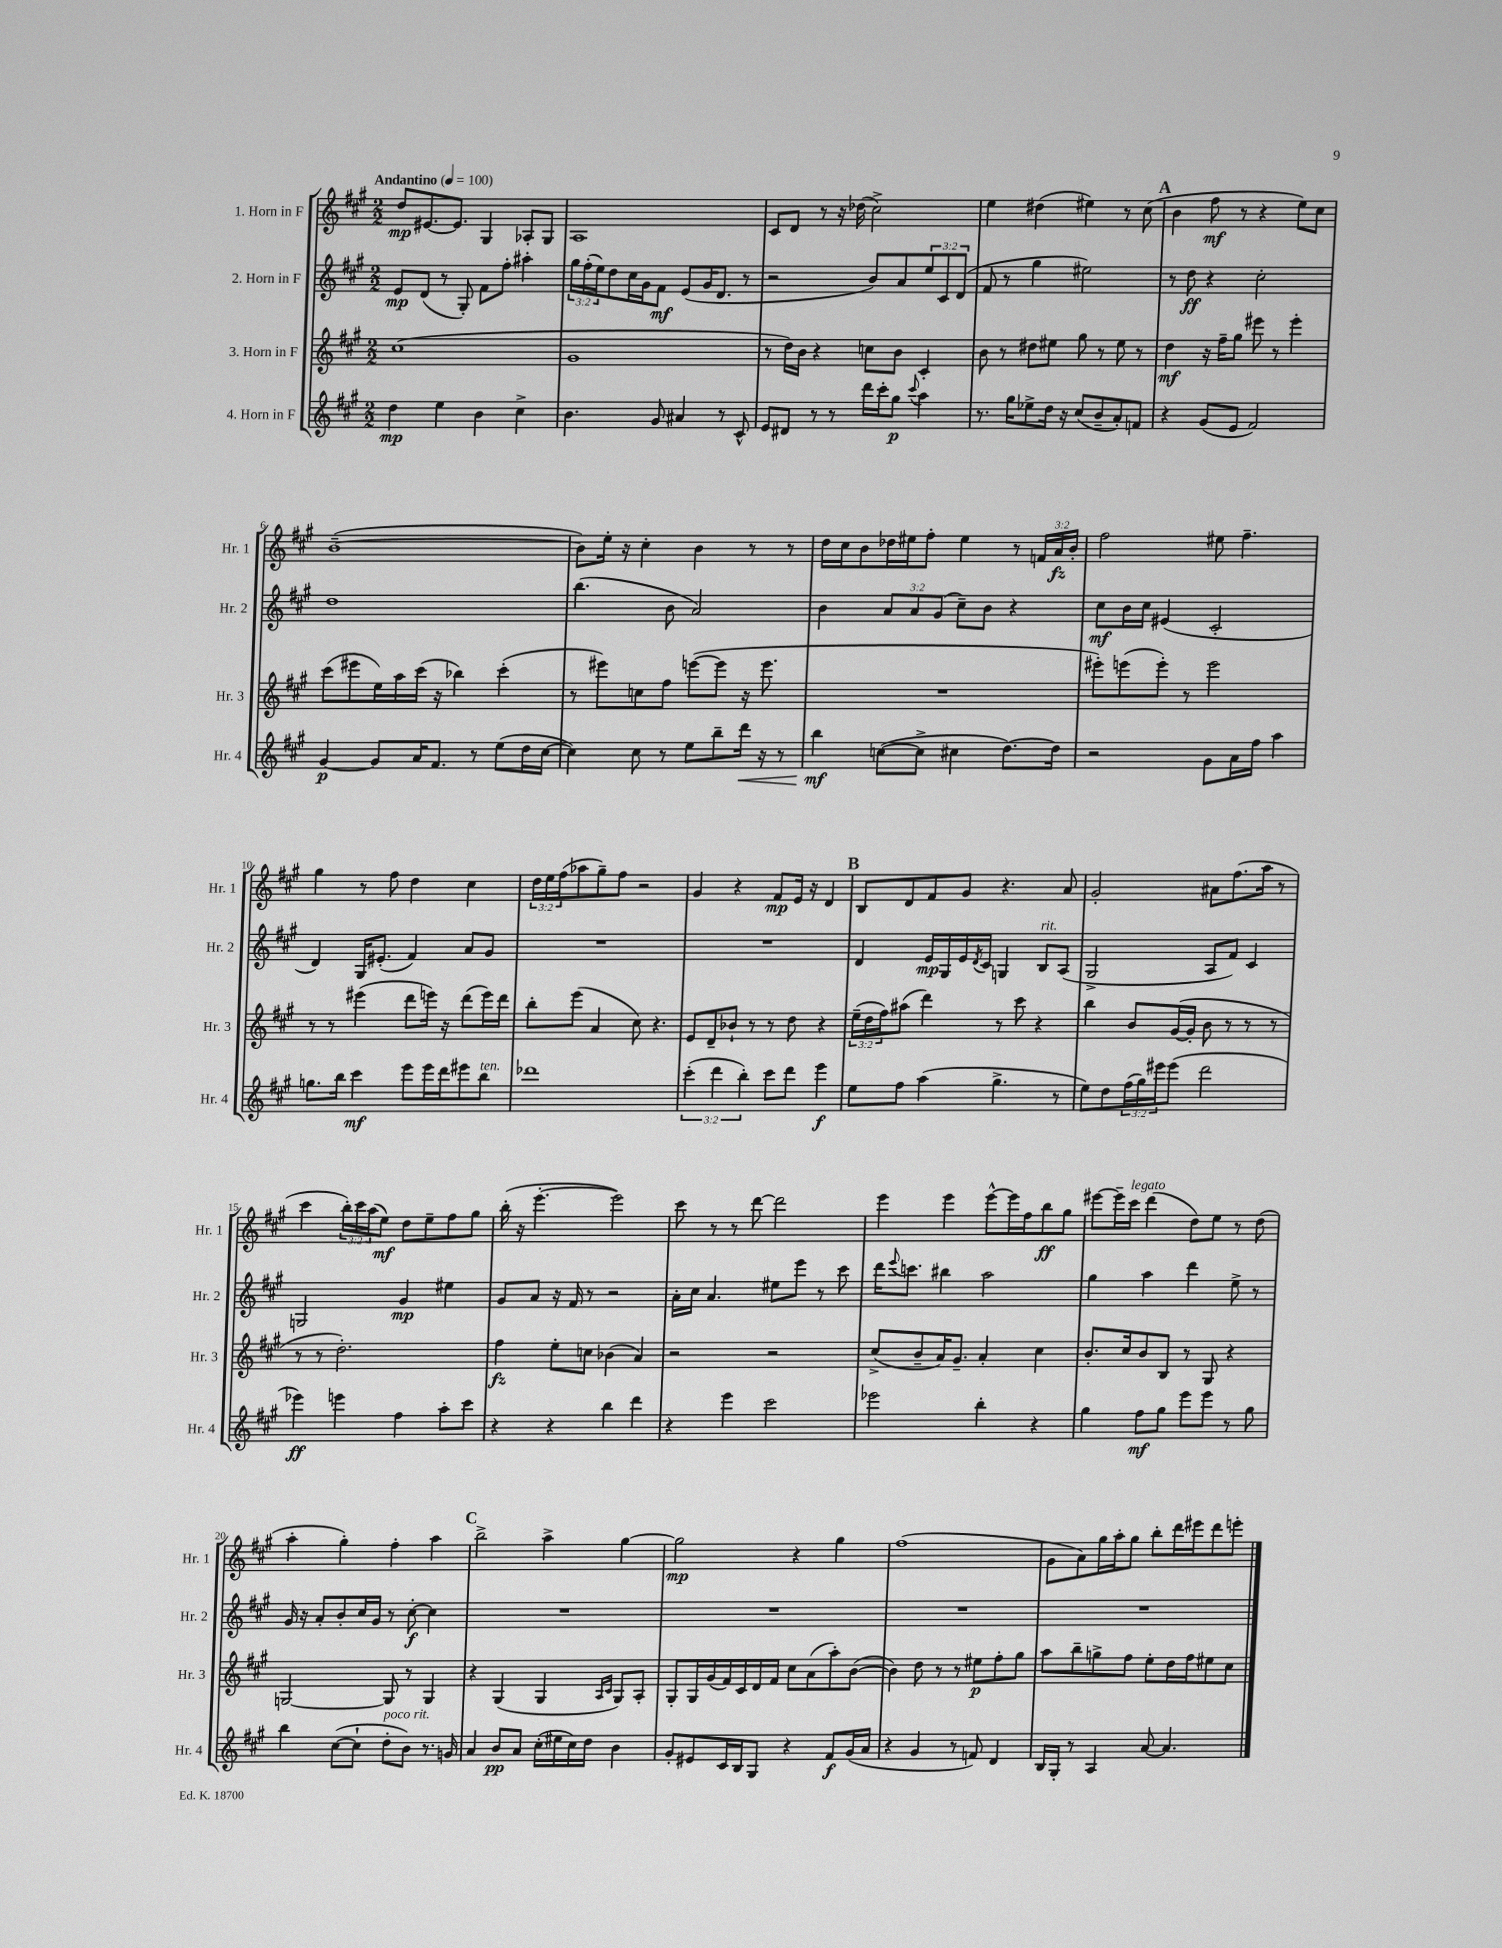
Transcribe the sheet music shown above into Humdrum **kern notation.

**kern	**kern	**kern	**kern
*staff4	*staff3	*staff2	*staff1
*clefG2	*clefG2	*clefG2	*clefG2
*k[f#c#g#]	*k[f#c#g#]	*k[f#c#g#]	*k[f#c#g#]
*M2/2	*M2/2	*M2/2	*M2/2
*MM100	*MM100	*MM100	*MM100
4dd	(1cc#	8e	8dd
.	.	(8d	[8.e#
4ee	.	8r	.
.	.	.	8.e#]
.	.	8G#')	.
4b	.	8f#	4G#
.	.	8ff#'	.
4cc#^	.	4aa#'	8A-'
.	.	.	8G#
=	=	=	=
4.b	1g#	24gg#	1A
.	.	(24ff#'	.
.	.	24ee)	.
.	.	8dd	.
.	.	16cc#	.
.	.	16g#	.
8g#	.	8f#	.
4a#	.	(8e	.
.	.	16g#	.
.	.	8.d	.
8r	.	.	.
8c#^^	.	8r	.
=	=	=	=
8e	8r	2r	8c#
8d#	16dd)	.	8d
.	16b	.	.
8r	4r	.	8r
8r	.	.	16r
.	.	.	(16dd-
16ddd	8cc	8b)	2cc#^)
16ccc#'	.	.	.
8gg#	8b	8a	.
8qqccc#	.	.	.
4aa	4c#'	12ee	.
.	.	12c#	.
.	.	(12d	.
=	=	=	=
8.r	8b	8f#	4ee
.	8r	8r	.
16gg#	.	.	.
8ee-^	8dd#	4gg#	(4dd#
16dd	8ee#	.	.
16r	.	.	.
(8cc#	8gg#	2ee#)	4ee#)
8b~	8r	.	.
8a')	8ee#	.	8r
8f	8r	.	(8cc#
=	=	=	=
4r	4dd	8r	4b
.	.	8dd	.
(8g#	16r	4r	8ff#
.	16ff#~	.	.
8e	8gg#	.	8r
2f#)	8eee#	2cc#'	4r
.	8r	.	.
.	4eee#'	.	8ee)
.	.	.	8cc#
=	=	=	=
[4g#	(8ccc#	1dd	([1b~
.	8eee#	.	.
8g#]	16ee)	.	.
.	16aa	.	.
16a	(16ccc#	.	.
8.f#	16r	.	.
.	4bb-)	.	.
8r	.	.	.
(8ee	(4ccc#'	.	.
16dd	.	.	.
[16cc#	.	.	.
=	=	=	=
4cc#])	8r	(4.bb	8b])
.	8eee#)	.	16ee'
.	.	.	16r
8cc#	8cc	.	4cc#'
8r	8ff#	8b	.
8ee	([8eee	2a)	4b
8bb~	8eee]	.	.
16ddd	16r	.	8r
16r	8.eee	.	.
8r	.	.	8r
=	=	=	=
4bb	1r	4b	16dd
.	.	.	16cc#
.	.	.	8b
([8cc	.	12a	16dd-
.	.	.	16ee#
.	.	12a	.
8cc^]	.	.	8ff#'
.	.	(12g#	.
4cc#	.	8cc#~)	4ee#
.	.	8b	.
[8.dd)	.	4r	8r
.	.	.	24f
.	.	.	24a
16dd]	.	.	.
.	.	.	24b'
=	=	=	=
2r	8eee#')	8cc#	2ff#
.	(8eee	16b	.
.	.	16cc#	.
.	8eee')	(4e#	.
.	8r	.	.
8g#	2eee	2c#'	8ee#
16a	.	.	4.ff#~
16ff#	.	.	.
4aa	.	.	.
=	=	=	=
8.gg	8r	4d)	4gg#
.	8r	.	.
16bb	.	.	.
4ccc#	(4eee#	16G#	8r
.	.	(8.e#'	.
.	.	.	8ff#
8eee	8ddd	4f#)	4dd
16eee	16eee)	.	.
16ddd	16r	.	.
8eee#	(8ddd	8a	4cc#
8bb	16eee)	8g#	.
.	16ddd	.	.
=	=	=	=
1ddd-	8bb'	1r	24dd
.	.	.	24ee
.	.	.	(24ff#
.	(8eee	.	8aa-
.	4a	.	8gg#~)
.	.	.	8ff#
.	8cc#)	.	2r
.	4.r	.	.
=	=	=	=
(6ccc#'	8e	1r	4g#
.	8d~	.	.
6ddd	.	.	.
.	8b-`	.	4r
6bb')	.	.	.
.	8r	.	.
8ccc#	8r	.	8f#
8ddd	8dd	.	16e
.	.	.	16r
4eee	4r	.	4d
=	=	=	=
8ee	(24ee~	4d	8B
.	24dd	.	.
.	24ff#)	.	.
8ff#	(8aa#	.	8d
(4aa	4ddd)	16e	8f#
.	.	16G#	.
.	.	16e	8g#
.	.	8qd	.
.	.	16c#	.
4.gg#^	8r	4G	4.r
.	8ccc#	.	.
.	4r	8B	.
8r	.	(8A	8a
=	=	=	=
8ee)	4bb	2G#^	2g#'
8dd	.	.	.
(24ff#	8b	.	.
24gg#)	.	.	.
24eee#	.	.	.
(8eee#	([16g#	.	.
.	16g#']	.	.
2ddd	8b	8A	8a#
.	8r	8f#)	(8.ff#
.	8r	4c#	.
.	.	.	16aa
.	8r	.	8r
=	=	=	=
4eee-)	8r	2G	4ccc#
.	8r	.	.
4eee	2.dd')	.	24bb')
.	.	.	24ccc#
.	.	.	(24aa
.	.	.	8ee)
4ff#	.	4g#	8dd
.	.	.	8ee~
8aa'	.	4ee#	8ff#
8ccc#	.	.	8gg#
=	=	=	=
4r	4ff#	8g#	(16bb'
.	.	.	16r
.	.	8a	[4.eee'
4r	8ee'	16r	.
.	.	16f#	.
.	8cc	8r	.
4bb	(4b-	2r	2eee])
4ddd	4a)	.	.
=	=	=	=
4r	2r	16a'	8ccc#
.	.	16cc#	.
.	.	4.a	8r
4eee	.	.	8r
.	.	.	[8ddd
2ccc#	2r	8ee#	2ddd]
.	.	8eee	.
.	.	8r	.
.	.	8ccc#	.
=	=	=	=
2eee-	(8cc#^	16ddd	4eee
.	.	8qqeee	.
.	.	8.ccc	.
.	8b~	.	.
.	16a)	4bb#	4eee
.	8.g#~	.	.
4bb'	4a'	2aa	[8eee^^
.	.	.	16eee]
.	.	.	16ff#
4r	4cc#	.	8bb
.	.	.	8gg#
=	=	=	=
4gg#	8.b'	4gg#	[8eee#
.	.	.	16eee#~]
.	16cc#	.	16ccc#
8ff#	8b	4aa	(4ddd
8gg#	8B	.	.
8eee	8r	4ddd	8dd)
8eee	8G#	.	8ee
8r	4r	8ee^	8r
8gg#	.	8r	(8dd
=	=	=	=
4bb	[2G	16g#	4aa'
.	.	16r	.
.	.	8a'	.
([8cc#	.	8b'	4gg#')
8cc#`]	.	16cc#	.
.	.	16g#	.
8dd'	8G]	8r	4ff#'
8b)	8r	[8cc#'	.
8.r	4G	4cc#]	4aa
16g	.	.	.
=	=	=	=
4a	4r	1r	2bb^
8b	(4G#	.	.
8a	.	.	.
(16cc#'	4G#	.	4aa^
16ee#	.	.	.
16cc#)	.	.	.
16dd	.	.	.
.	16qqA	.	.
.	16qqc#	.	.
4b	8G#)	.	[4gg#
.	8A'	.	.
=	=	=	=
8g#'	8G#'	1r	2gg#]
8e#	16G#	.	.
.	(16g#	.	.
16c#	16f#)	.	.
16B	16c#	.	.
8G#	16d	.	.
.	16f#	.	.
4r	8cc#	.	4r
.	(8a	.	.
8f#	8aa')	.	4gg#
(16g#	([8b	.	.
16a	.	.	.
=	=	=	=
4r	4b])	1r	(1ff#
4g#	8dd	.	.
.	8r	.	.
8r	8r	.	.
8f)	8ee#	.	.
4d	8ff#'	.	.
.	8gg#	.	.
=	=	=	=
16B	8aa	1r	8g#
16G#'	.	.	.
8r	8bb~	.	8a)
4A	8gg^	.	16gg#
.	.	.	16aa'
.	8ff#	.	8gg#
[8a	8ee'	.	8bb'
4.a]	16dd	.	16ddd
.	16ff#	.	16eee#
.	8ee#	.	8ddd
.	8cc#	.	8eee'
==	==	==	==
*-	*-	*-	*-
